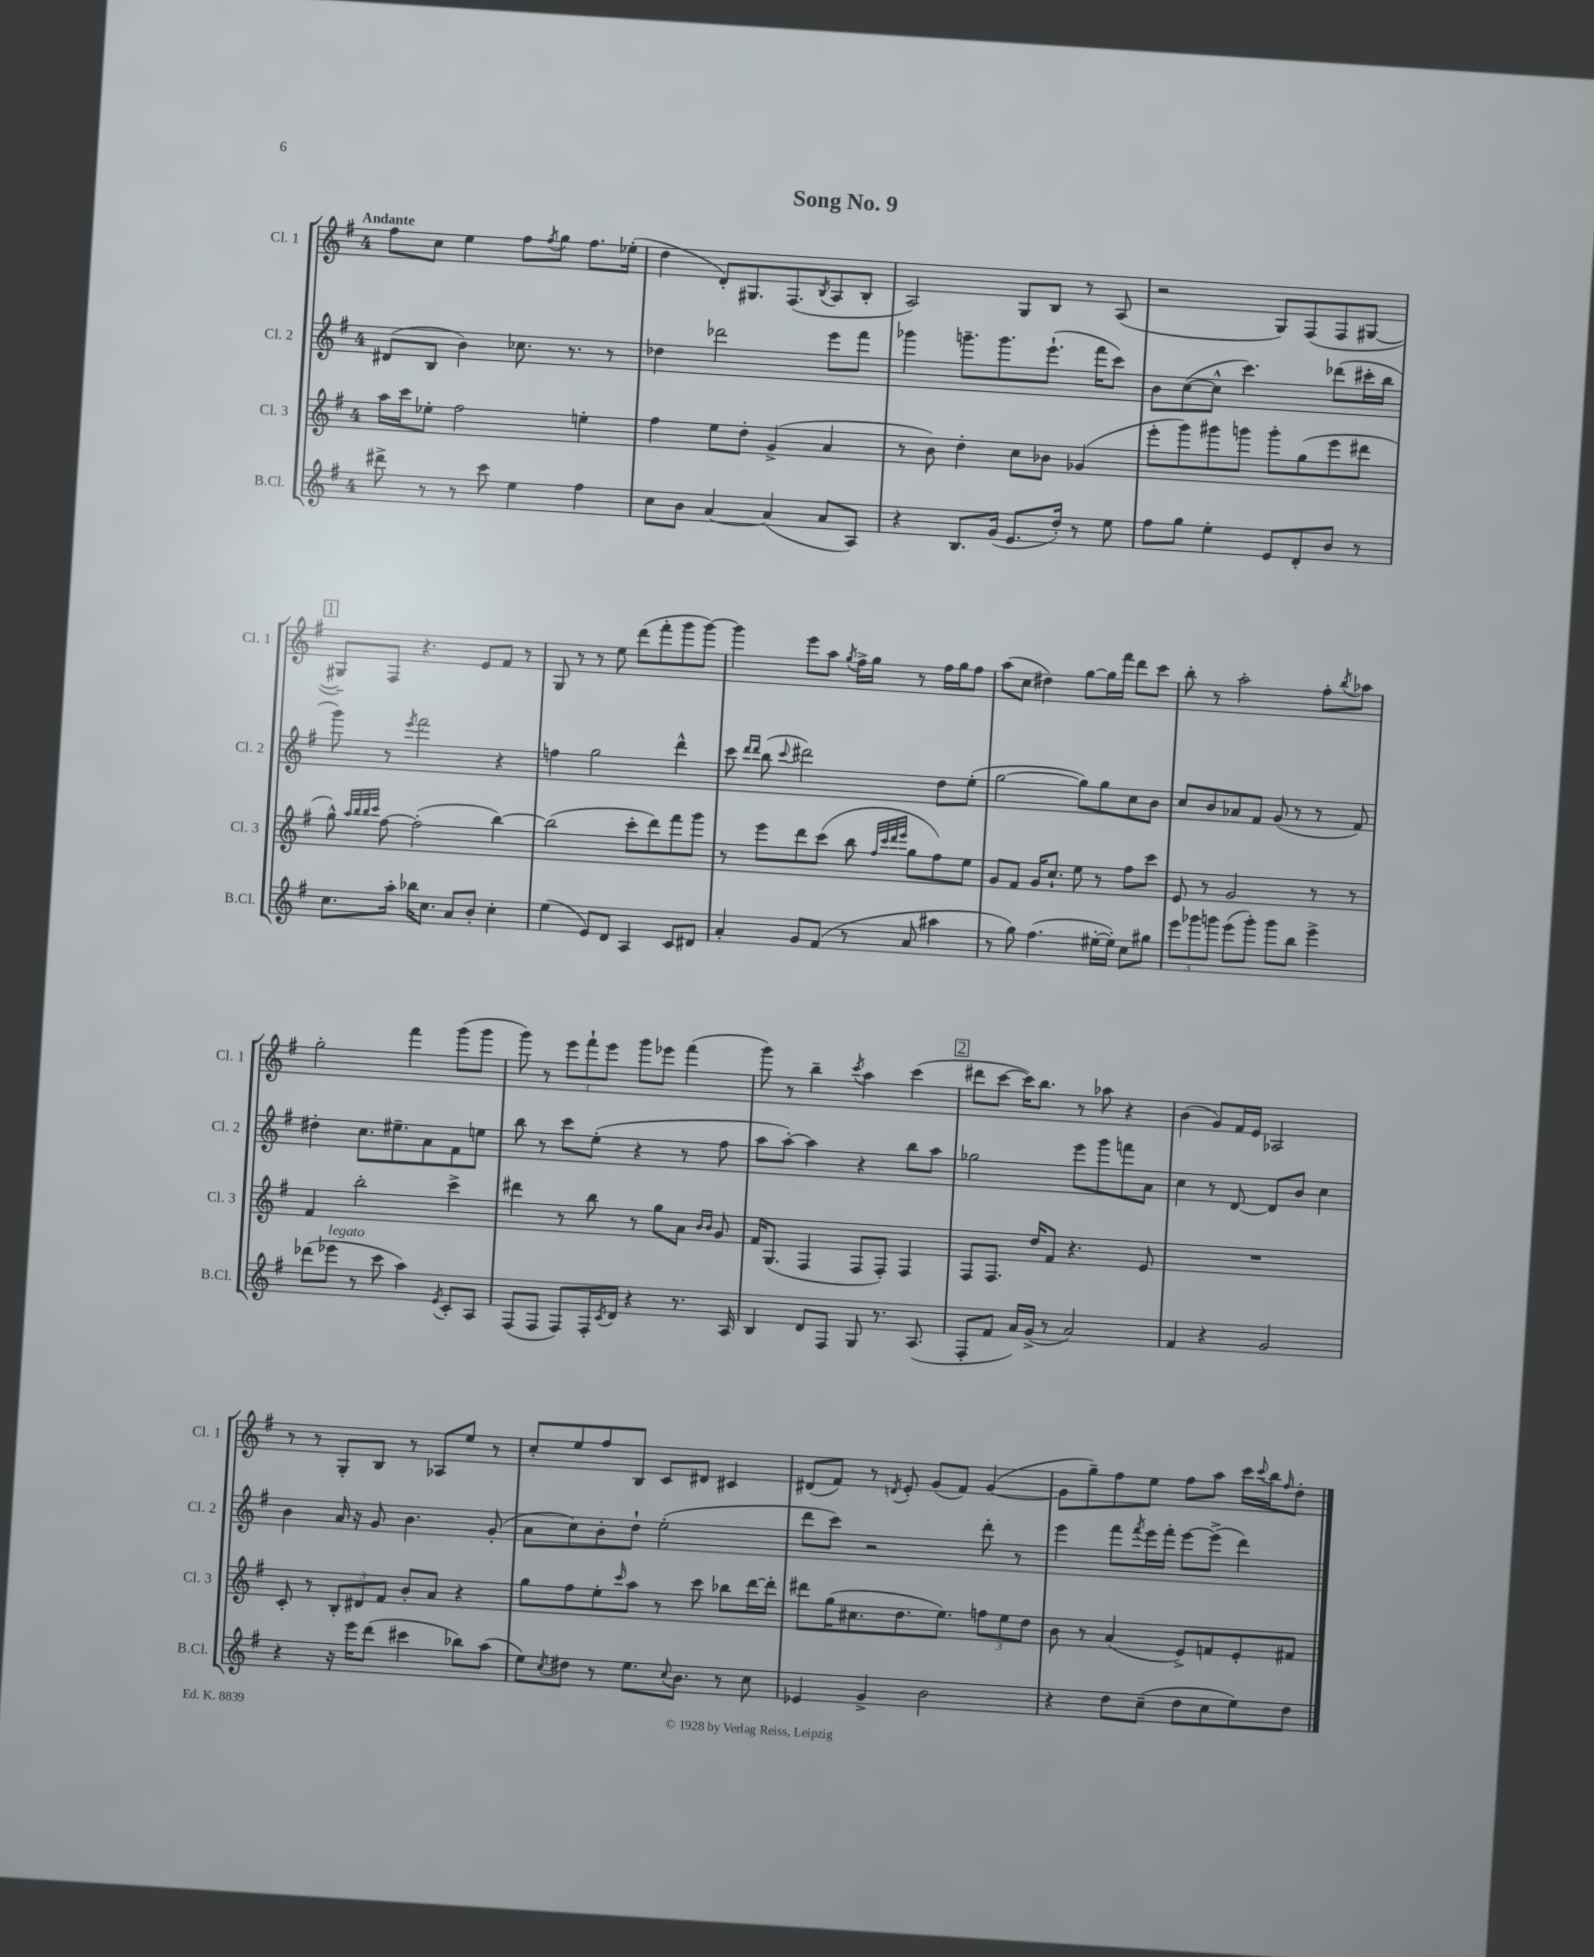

**kern	**kern	**kern	**kern
*staff4	*staff3	*staff2	*staff1
*clefG2	*clefG2	*clefG2	*clefG2
*k[f#]	*k[f#]	*k[f#]	*k[f#]
*M4/4	*M4/4	*M4/4	*M4/4
8ddd#^\	16aa\LL	(8d#/L	8ff#\L
.	16ccc\J	.	.
8r	8ee-'\J	8B/J	8cc\J
8r	2ff#\	4b\)	4ee\
8ccc\	.	.	.
4ee\	.	8.cc-\	8ff#\L
.	.	.	8qff#/
.	.	.	8gg\J
.	.	8.r	.
4ff#\	4ee'\	.	8.ff#\L
.	.	8r	.
.	.	.	(16ee-'\Jk
=	=	=	=
8cc\L	4ff#\	4dd-\	4dd\
8b\J	.	.	.
[4a/	8ee\L	2ddd-\	8d'/L)
.	8dd'\J	.	8.G#/
(4a/]	(4g^/	.	.
.	.	.	(8.F#/
.	.	.	8qB/
8a/L	4a/	8eee\L	8A/
8A/J)	.	8fff#\J	8B'/J
=	=	=	=
4r	8r	4ggg-\	2A/)
.	8b\)	.	.
8.B/L	4dd'\	8.ggg~\L	.
(16g/Jk	.	8.ggg\	.
8.e/L	8cc\L	.	8G/L
.	8b-\J	(8.eee`\J	8B/J
16dd'/Jk)	.	.	.
8r	(4g-/	.	8r
.	.	16fff#\LK	.
8ee\	.	8ccc\J)	(8A/
=	=	=	=
8ff#\L	8eee'\L	8b\L	2r
8gg\J	8ggg\)	([8cc\	.
4ee'\	8ggg#\	8cc^^\]J	.
.	8ggg\J	4.ccc\)	.
8e/L	8ggg'\L	.	8G/L)
8d'/	(8gg\	.	(8F#/
8b/J	8eee\	(8ddd-\L	8F#/
8r	8ddd#\J	16ccc#'\L	[8G#/J
.	.	16bb\JJ	.
=	=	=	=
8.cc\L	8gg^^\)	8ggg\)	8G#~/]L)
.	32qqaa/LLL	.	.
.	32qqbb/	.	.
.	32qqbb/	.	.
.	32qqccc/JJJ	.	.
.	[8ff#\	8r	8F#/J
16aa'\Jk	.	.	.
.	.	8qeee/	.
16bb-\LK	(2ff#'\]	2fff#\	4.r
8.cc\J	.	.	.
8a/L	.	.	.
8b'/J	.	.	8e/L
4cc'\	[4bb\)	4r	8f#/J
.	.	.	8r
=	=	=	=
(4ee\	(2bb\]	4ff\	8G/
.	.	.	8r
8e/L)	.	2gg\	8r
8d/J	.	.	8ee\
4A/	8ccc'\L	.	(8ddd\L
.	8ddd\)	.	8fff#'\
8c/L	8fff#\	4ddd^^\	8ggg\
8d#/J	8ggg\J	.	[8ggg\J)
=	=	=	=
4a'/	8r	8ccc\	4ggg\]
.	.	16qqddd/LL	.
.	.	16qqddd/JJ	.
.	8eee\L	(8bb\	.
.	.	8qqccc/	.
8g/L	8ddd\	2ddd#\)	8eee\L
(8f#/J	(8ccc\J	.	8aa\J
.	.	.	8qgg/
8r	8bb\	.	16ff#^\LL
.	.	.	16gg\JJ
.	32qqff#/LLL	.	.
.	32qqccc/	.	.
.	32qqddd/	.	.
.	32qqeee/JJJ	.	.
8a/	8gg\L	.	8r
4aa#\	8ff#\)	8dd\L	16ff#\LL
.	.	.	16gg\J
.	8ee\J	(8ee'\J	8ff#\J
=	=	=	=
8r	8g/L	[2gg\	(8aa\L
8gg\)	8f#/J	.	8cc\J
(4.ff#\	16g/LK	.	4dd#\)
.	8.cc`/J	.	.
.	8ee\	8gg\]L)	[8gg\L
[16ee#'\LL	8r	8gg\	16gg\]L
16ee#'\]JJ)	.	.	16fff#\JJ
8cc\L	8ff#\L	8cc\	8ddd\L
8gg#\J	8ccc\J	8b\J	8ccc\J
=	=	=	=
12eee\L	8e/	8cc/L	8bb'\
12ggg-\	.	.	.
.	8r	8b/	8r
12ggg\J	.	.	.
(8eee\L	2g/	8a-/	2aa'\
8ggg'\J)	.	8f#/J	.
8ggg\L	.	(8g/	.
8bb\J	.	8r	.
4eee^\	8r	8r	8ff#'\L
.	.	.	8qbb/
.	8r	8f#/)	8aa-\J
=	=	=	=
(8ddd-\L	4f#/	4dd#'\	2gg'\
8eee-\J	.	.	.
8r	2bb'\	8.cc\L	.
8ccc\	.	.	.
.	.	8.ee#~\	.
4aa\)	.	.	4fff#\
.	.	8a\	.
8qe/	.	.	.
8c'/L	4ccc^\	8f#\	(8ggg\L
8A/J	.	8ee\J	8ggg\J
=	=	=	=
(8F#/L	4ddd#\	8bb\	8ggg\)
8F#/J	.	8r	8r
8F#/L)	8r	8ccc\L	12eee\L
.	.	.	12fff#`\
16F#'/L	8bb\	(8ee'\J	.
.	.	.	12eee\J
8qc/	.	.	.
16d/JJ	.	.	.
4r	8r	4r	8ggg\L
.	8gg\L	.	8eee-\J
8.r	8a\J	8r	(4fff#\
.	16qqb/LL	.	.
.	16qqb/JJ	.	.
.	8g/	8ff#\	.
16A/	.	.	.
=	=	=	=
4B/	16f#/LK	8aa\L	8ggg\)
.	(8.G/J	.	.
.	.	[8aa'\J)	8r
8d/L	4F#/	4aa\]	4bb~\
8F#/J	.	.	.
.	.	.	8qccc/
8G/	8F#/L	4r	4aa\
8.r	8F#'/J)	.	.
.	4F#/	8bb\L	(4ccc\
(8.A/	.	.	.
.	.	8aa\J	.
=	=	=	=
8F#'/L	8F#/L	2gg-\	8ddd#\L
8f#/J	8.F#/J	.	[8ccc\J
16a/LL)	.	.	16ccc\]LK)
(16g^/JJ	16dd/LK	.	8.bb\J
8r	8f#/J	.	.
2a/)	4.r	8eee\L	8r
.	.	8ggg\	8aa-\
.	.	8fff\	4r
.	8e/	8a\J	.
=	=	=	=
4f#/	1r	4cc\	(4b\
4r	.	8r	8g/L)
.	.	[8d/	16f#/L
.	.	.	16e/JJ
2g/	.	8d/]L	2A-/
.	.	8b/J	.
.	.	4cc\	.
=	=	=	=
4r	8c'/	4b\	8r
.	8r	.	8r
16r	12B'/L	16a/	8G'/L
16eee\LK	.	16r	.
.	12d#/	.	.
(8ddd\J	.	8g/	8B/J
.	12f#/J	.	.
4ccc#\	8b'/L	4.b\	8r
.	8a/J	.	8A-/L
8bb-\L)	4r	.	8ee/J
(8aa\J	.	(8g'/	8r
=	=	=	=
8ee\L)	8gg\L	8a\L	8cc'/L
8qcc/	.	.	.
8dd#\J	8ff#\	8cc\)	8ee/
8r	8ee'\	8b'\	8ff#/
.	16qqccc/	.	.
8.ee\L	8aa\J	8dd`\J	8B/J
.	8r	(2ee'\	8c/L
8qqcc/	.	.	.
8.b\J	.	.	.
.	8ccc\	.	8d#/J
8r	8bb-\L	.	4c#/
8cc\	[16ddd\L	.	.
.	16ddd'\]JJ	.	.
=	=	=	=
4e-/	8ddd#\L	8ddd\L	(8d#/L
.	(16gg\K	8ccc\J)	8f#/J)
.	8.cc#\	.	.
4g^/	.	2r	8r
.	.	.	8qd/
.	8.dd\	.	8e'/
2b\	.	.	(8g/L
.	8.ee\J)	.	.
.	.	.	8f#/J)
.	12ff\L	8ddd'\	([4g/
.	12ee\	.	.
.	.	8r	.
.	12dd\J	.	.
=	=	=	=
4r	8b\	4eee\	8g\]L
.	8r	.	8gg~\)
8dd\L	(4a/	8fff#\L	8ff#\
.	.	8qfff#/	.
(8cc~\J	.	16eee\L	8ee\J
.	.	16fff#'\JJ	.
8dd\L	8e^/L)	[8eee\L	8ff#\L
8cc\	8f/	(8eee^\]J	8aa\J
8ee\)	8e'/	4ddd\)	16ccc\LL
.	.	.	8qqccc/
.	.	.	16bb\J
.	.	.	16qqff#/
8dd\J	8f#/J	.	8dd'\J
==	==	==	==
*-	*-	*-	*-
